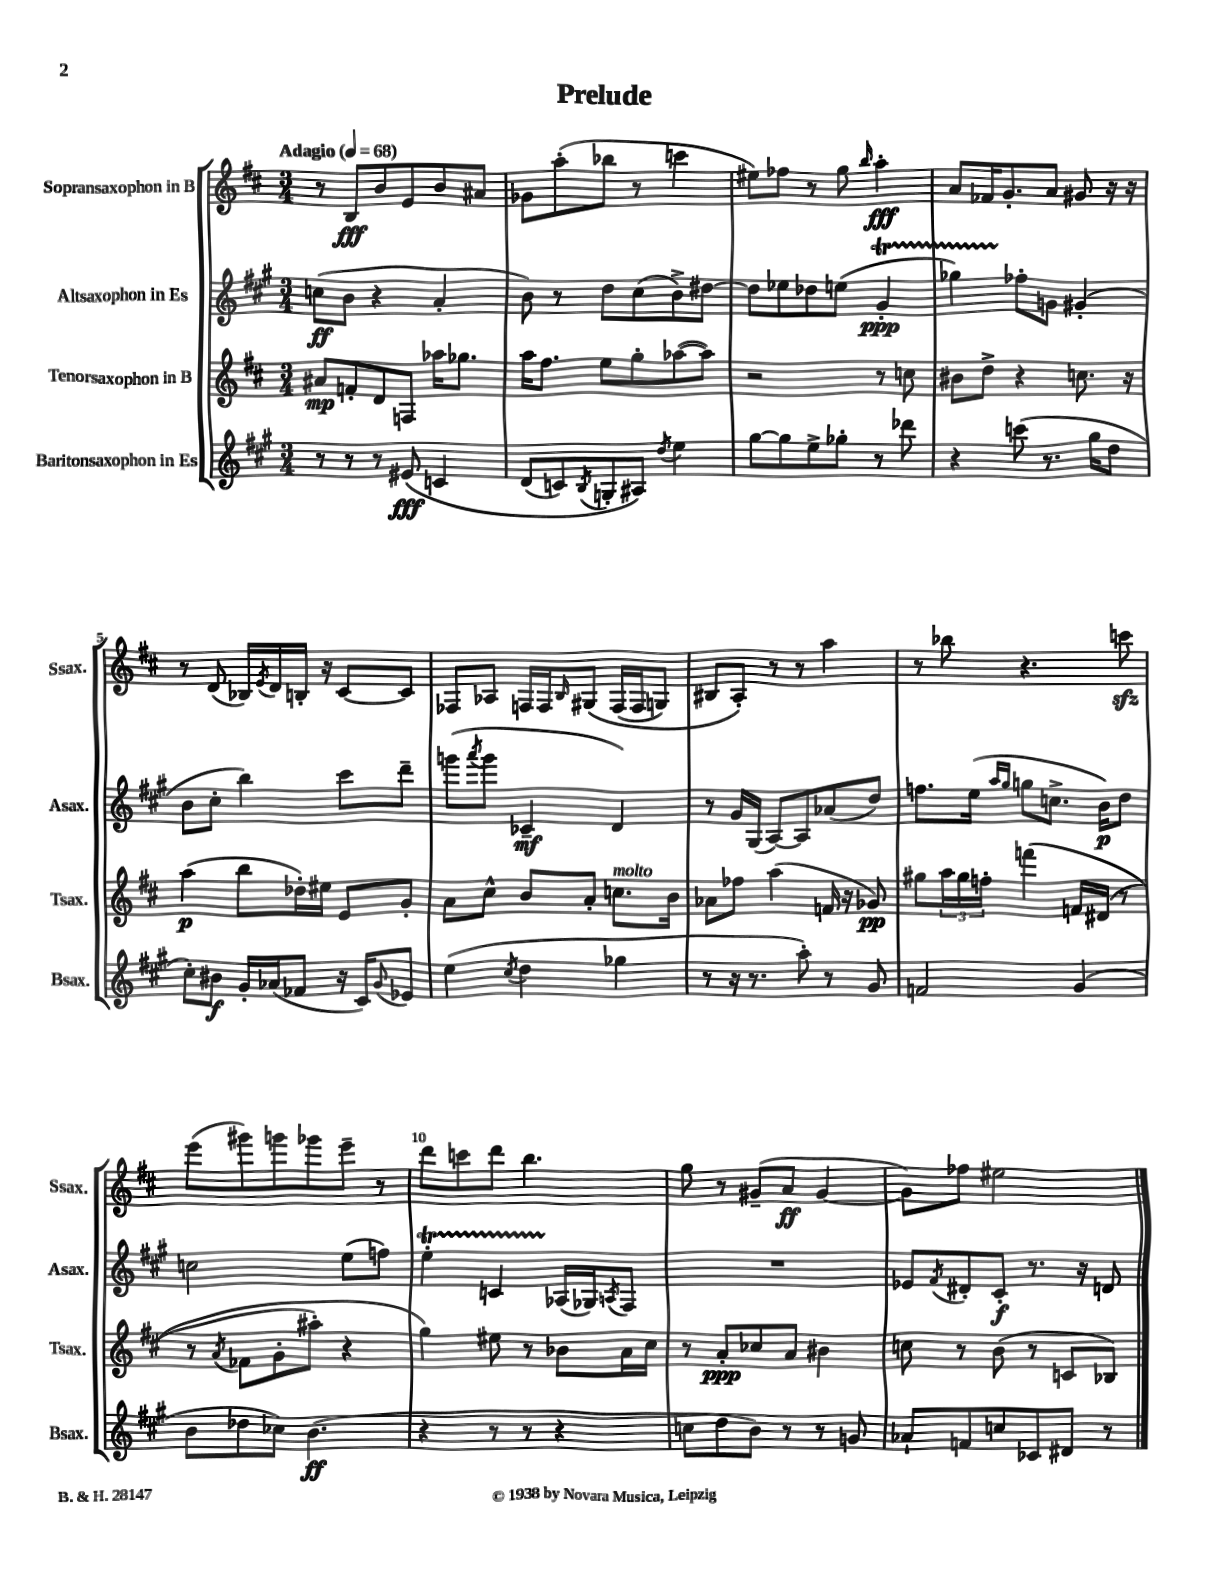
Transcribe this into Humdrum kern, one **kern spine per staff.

**kern	**dynam	**kern	**dynam	**kern	**dynam	**kern	**dynam
*part4	*part4	*part3	*part3	*part2	*part2	*part1	*part1
*staff4	*staff4	*staff3	*staff3	*staff2	*staff2	*staff1	*staff1
*I"Baritonsaxophon in Es	*	*I"Tenorsaxophon in B	*	*I"Altsaxophon in Es	*	*I"Sopransaxophon in B	*
*I'Bsax.	*	*I'Tsax.	*	*I'Asax.	*	*I'Ssax.	*
*clefG2	*	*clefG2	*	*clefG2	*	*clefG2	*
*k[f#c#g#]	*	*k[f#c#]	*	*k[f#c#g#]	*	*k[f#c#]	*
*M3/4	*	*M3/4	*	*M3/4	*	*M3/4	*
*MM68	*	*MM68	*	*MM68	*	*MM68	*
=1	=1	=1	=1	=1	=1	=1	=1
!	!	!	!	!	!	!LO:TX:a:B:t=Adagio	!
8r	.	8a#X/L	mp	(8ccn\L	ff	8r	.
8r	.	8fn'/	.	8b\J	.	8B/L	fff
8r	.	8d/	.	4r	.	8b/	.
(8e#X/	fff	8Fn/J	.	.	.	8e/	.
4cn/	.	16aa-X\KL	.	4a'/	.	8b/	.
.	.	8.gg-X\J	.	.	.	.	.
.	.	.	.	.	.	8a#X/J	.
=2	=2	=2	=2	=2	=2	=2	=2
(8d/L	.	16aa\KL	.	8b\)	.	8g-X\L	.
.	.	8.ff#\J	.	.	.	.	.
8cn/)	.	.	.	8r	.	(8aa'\	.
8qB/	.	.	.	.	.	.	.
8Gn'/	.	8ee\L	.	8dd\L	.	8bb-X\J	.
8A#X/J)	.	8gg'\	.	(8cc#\	.	8r	.
8qdd/	.	.	.	.	.	.	.
4ee\	.	([8aa-X\	.	8b^\)	.	4cccn\	.
.	.	8aa-\J])	.	[8dd#X\J	.	.	.
=3	=3	=3	=3	=3	=3	=3	=3
[8gg#\L	.	2r	.	8dd#\L]	.	8ee#X\L)	.
8gg#\]	.	.	.	8ee-X\	.	8ff-X\J	.
8ee^\	.	.	.	8dd-X\	.	8r	.
8gg-X'\J	.	.	.	(8een\J	.	8gg\	.
.	.	.	.	.	.	16qqbb/	.
8r	.	8r	.	4g#t'/	ppp	4aa'\	fff
8ddd-X\	.	8ccn\	.	.	.	.	.
=4	=4	=4	=4	=4	=4	=4	=4
4r	.	8b#X\L	.	4gg-XTTT\)	.	8a/L	.
.	.	8dd^\J	.	.	.	16f-X/K	.
.	.	.	.	.	.	8.g'/	.
(8cccn\	.	4r	.	8ff-X'\L	.	.	.
8.r	.	.	.	8gn\J	.	8a/J	.
.	.	8.ccn\	.	(4g#X'/	.	8g#X/	.
16gg#\KL	.	.	.	.	.	.	.
8dd\J	.	.	.	.	.	16r	.
.	.	16r	.	.	.	16r	.
!!LO:LB:g=z
=5	=5	=5	=5	=5	=5	=5	=5
8cc#'\L)	.	(4aa\	p	8b\L	.	8r	.
8b#X\J	f	.	.	8cc#'\J	.	(8d/	.
16g#'/LL	.	8bb\L	.	4bb\)	.	16B-X/LL)	.
.	.	.	.	.	.	8qe/	.
(16a-X/J	.	.	.	.	.	16d/	.
8f-X/J	.	16dd-X'\L)	.	.	.	16Bn'/JJ	.
.	.	16ee#X\JJ	.	.	.	16r	.
16r	.	8e/L	.	8ccc#\L	.	[8c#/L	.
16c#/KL)	.	.	.	.	.	.	.
8qqg#/	.	.	.	.	.	.	.
8e-X/J	.	8g'/J	.	8ddd~\J	.	8c#/J]	.
=6	=6	=6	=6	=6	=6	=6	=6
(4ee\	.	8a\L	.	(8gggn\L	.	8F-X/L	.
.	.	.	.	8qaaa/	.	.	.
.	.	8cc#^^\J	.	8ggg\J	.	8A-X/J	.
8qcc#/	.	.	.	.	.	.	.
4dd\	.	8b/L	.	4c-X~/	mf	16Fn/LL	.
.	.	.	.	.	.	16F/J	.
.	.	.	.	.	.	16qqB/	.
.	.	8a'/J	.	.	.	(8G#X/J	.
!	!	!LO:TX:a:i:t=molto	!	!	!	!	!
4gg-X\	.	8.ccn\L	.	4d/)	.	(16F/LL	.
.	.	.	.	.	.	16F/J	.
.	.	.	.	.	.	8Gn/J)	.
.	.	16b\Jk	.	.	.	.	.
=7	=7	=7	=7	=7	=7	=7	=7
8r	.	8a-X\L	.	8r	.	8B#X/L	.
16r	.	8ff-X\J	.	16g#/LL	.	8A'/J)	.
8.r	.	.	.	(16G#/JJ	.	.	.
.	.	(4aa\	.	[8A/L)	.	8r	.
8aa'\)	.	.	.	8A/]	.	8r	.
8r	.	16fn/	.	(8a-X/	.	4aa\	.
.	.	16r	.	.	.	.	.
8g#/	.	8g-X/)	pp	8dd/J)	.	.	.
=8	=8	=8	=8	=8	=8	=8	=8
2fn/	.	8gg#X\L	.	8.ffn\L	.	8r	.
.	.	24aa\L	.	.	.	8bb-X\	.
.	.	24gg#\	.	.	.	.	.
.	.	.	.	(16ee\Jk	.	.	.
.	.	24ffn'\JJ	.	.	.	.	.
.	.	.	.	16qqaa/LL	.	.	.
.	.	.	.	16qqgg#/JJ	.	.	.
.	.	(4fffn\	.	8ggn\L	.	4.r	.
.	.	.	.	8.ccn^\J	.	.	.
(4g#/	.	16fn/LL	.	.	.	.	.
.	.	(16d#X/JJ	.	16b\KL)	p	.	.
.	.	8r	.	8dd\J	.	8cccnzz\	.
!!LO:LB:g=z
=9	=9	=9	=9	=9	=9	=9	=9
8b\L	.	8r	.	2ccn\	.	(8eee\L	.
.	.	8qa/	.	.	.	.	.
8dd-X\	.	8f-X\L	.	.	.	8ggg#X\)	.
8cc-X\J)	.	8g'\	.	.	.	8gggn\	.
(4.b\	ff	8aa#X'\J)	.	.	.	8ggg-X\	.
.	.	4r	.	(8ee\L	.	8eee~\J	.
.	.	.	.	8ffn\J)	.	8r	.
=10	=10	=10	=10	=10	=10	=10	=10
4r	.	4gg\)	.	4eeT'\	.	8ddd\L	.
.	.	.	.	.	.	8cccn\	.
8r	.	8ee#X\	.	4cnTTT/	.	8ddd\J	.
8r	.	8r	.	.	.	4.bb\	.
4r	.	8b-X\L	.	(16A-X/LL	.	.	.
.	.	.	.	16G-X/J)	.	.	.
.	.	.	.	8qAn/	.	.	.
.	.	16a\L	.	8F#/J	.	.	.
.	.	16cc#\JJ	.	.	.	.	.
=11	=11	=11	=11	=11	=11	=11	=11
8ccn\L	.	8r	.	2.r	.	8gg\	.
8dd\	.	8a'/L	ppp	.	.	8r	.
8b\J)	.	8cc-X/	.	.	.	(8g#X~/L	.
8r	.	8a/J	.	.	.	8a/J	ff
8r	.	4b#X\	.	.	.	[4g#/	.
8gn/	.	.	.	.	.	.	.
=12	=12	=12	=12	=12	=12	=12	=12
8a-X`/L	.	8ccn\	.	8e-X/L	.	8g#\L])	.
.	.	.	.	8qf#/	.	.	.
8fn/	.	8r	.	8d#X'/	.	8ff-X\J	.
8ccn/	.	(8b\	.	8c#'/J	f	2ee#X\	.
8c-X/	.	8r	.	8.r	.	.	.
8d#X/J	.	8cn/L	.	.	.	.	.
.	.	.	.	16r	.	.	.
8r	.	8B-X/J)	.	8dn/	.	.	.
==	==	==	==	==	==	==	==
*-	*-	*-	*-	*-	*-	*-	*-
